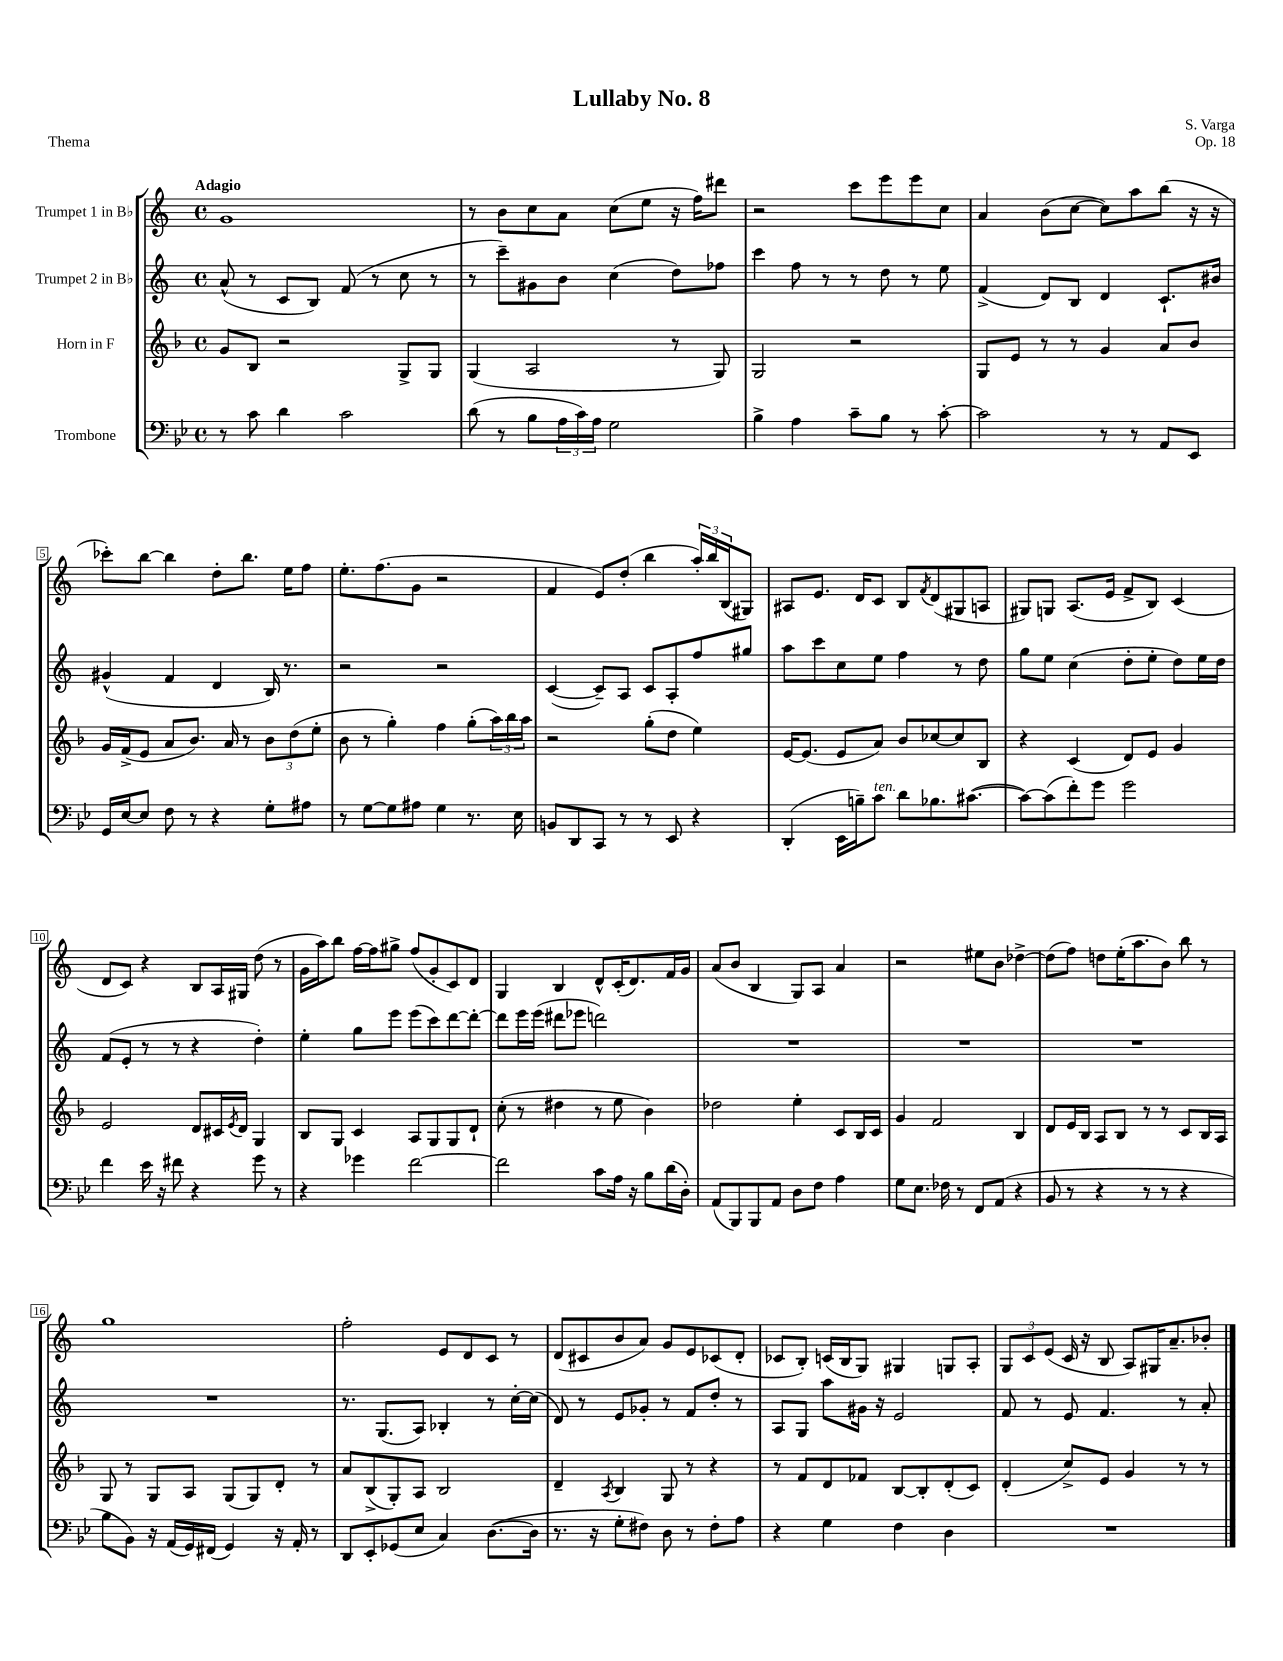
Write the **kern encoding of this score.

**kern	**kern	**kern	**kern
*staff4	*staff3	*staff2	*staff1
*clefF4	*clefG2	*clefG2	*clefG2
*k[b-e-]	*k[b-]	*k[]	*k[]
*M4/4	*M4/4	*M4/4	*M4/4
*met(c)	*met(c)	*met(c)	*met(c)
8r	8g	(8a^^	1g
8c	8B-	8r	.
4d	2r	8c	.
.	.	8B)	.
2c	.	(8f	.
.	.	8r	.
.	8G^	8cc	.
.	8G	8r	.
=	=	=	=
(8d	(4G	8r	8r
8r	.	8ccc~)	8b
8B-	2A	8g#	8cc
24A	.	8b	8a
24c)	.	.	.
24A	.	.	.
2G	.	(4cc	(8cc
.	.	.	8ee
.	8r	8dd)	16r
.	.	.	16ff)
.	8G)	8ff-	8ddd#
=	=	=	=
4B-^	2G	4ccc	2r
4A	.	8ff	.
.	.	8r	.
8c~	2r	8r	8ccc
8B-	.	8dd	8eee
8r	.	8r	8eee
[8c'	.	8ee	8cc
=	=	=	=
2c]	8G	(4f^	4a
.	8e	.	.
.	8r	8d)	(8b
.	8r	8B	[8cc
8r	4g	4d	8cc])
8r	.	.	8aa
8AA	8a	8.c`	(8bb
8EE-	8b-	.	16r
.	.	16b#	16r
=	=	=	=
16GG	16g	(4g#^^	8ccc-')
[16E-	(16f^	.	.
8E-]	8e	.	[8bb
8F	8a	4f	4bb]
8r	8.b-)	.	.
4r	.	4d	8dd'
.	16a	.	.
.	8r	.	8.bb
8G'	12b-	16B)	.
.	.	8.r	16ee
.	(12dd	.	.
8A#	.	.	8ff
.	12ee'	.	.
=	=	=	=
8r	8b-	2r	8.ee'
[8G	8r	.	.
.	.	.	(8.ff
8G]	4gg')	.	.
8A#	.	.	8g
4G	4ff	2r	2r
8.r	(8gg'	.	.
.	24aa)	.	.
.	24bb-	.	.
16E-	.	.	.
.	24aa	.	.
=	=	=	=
8BB	2r	([4c	4f
8DD	.	.	.
8CC	.	8c~])	8e)
8r	.	8A	(8dd'
8r	(8gg'	8c	4bb
8EE-	8dd	8A'	.
4r	4ee)	8ff	24aa')
.	.	.	24bb
.	.	.	(24B
.	.	8gg#	8G#)
=	=	=	=
(4DD'	[16e	8aa	8A#
.	(8.e]	.	.
.	.	8ccc	8.e
16EE-	8e	8cc	.
16B~)	.	.	16d
8c	8a)	8ee	8c
8d	8b-	4ff	8B
.	.	.	8qf
8.B-	[8cc-	.	(8d
.	8cc-]	8r	8G#
([8.c#	.	.	.
.	8B-	8dd	8A
=	=	=	=
8c#_)	4r	8gg	8G#)
(8c#]	.	8ee	8G
8f')	(4c	(4cc	(8.A
8g	.	.	.
.	.	.	16e
2g	8d)	8dd'	8f^
.	8e	8ee'	8B)
.	4g	8dd)	(4c
.	.	16ee	.
.	.	16dd	.
=	=	=	=
4f	2e	(8f	8d
.	.	8e'	8c)
16e-	.	8r	4r
16r	.	.	.
8f#	.	8r	.
4r	8d	4r	8B
.	16c#	.	16A
.	8qe	.	.
.	16d	.	16G#
8g	4G	4dd')	(8dd
8r	.	.	8r
=	=	=	=
4r	8B-	4ee'	16g
.	.	.	16aa)
.	8G	.	8bb
4g-	4c	8gg	[16ff
.	.	.	16ff]
.	.	8eee	8gg#^
[2f	8A	(8eee	(8ff
.	8G	8ccc)	8g'
.	8G	[8ddd	8c)
.	8d`	8ddd'_	8d
=	=	=	=
2f]	(8cc'	8ddd]	4G
.	8r	16eee	.
.	.	(16eee	.
.	4dd#	8ddd#	4B
.	.	8eee-	.
8c	8r	2ddd)	8d^^
16A	8ee	.	(16c'
16r	.	.	8.d)
8B-	4b-)	.	.
(16d	.	.	16f
16D')	.	.	16g
=	=	=	=
(8AA	2dd-	1r	(8a
8BBB-)	.	.	8b
8BBB-	.	.	4B
8AA	.	.	.
8D	4ee'	.	8G)
8F	.	.	8A
4A	8c	.	4a
.	16B-	.	.
.	16c	.	.
=	=	=	=
8G	4g	1r	2r
8.E-	.	.	.
.	2f	.	.
16F-	.	.	.
8r	.	.	.
8FF	.	.	8ee#
(8AA	.	.	8b
4r	4B-	.	[4dd-^
=	=	=	=
8BB-	8d	1r	(8dd-]
8r	16e	.	8ff)
.	16B-	.	.
4r	8A	.	8dd
.	8B-	.	(16ee'
.	.	.	8.aa
8r	8r	.	.
8r	8r	.	8b)
4r	8c	.	8bb
.	16B-	.	8r
.	16A	.	.
=	=	=	=
8B-	8G	1r	1gg
8BB-)	8r	.	.
16r	8G	.	.
(16AA	.	.	.
16GG)	8A	.	.
(16FF#	.	.	.
4GG)	(8G	.	.
.	8G)	.	.
16r	8d'	.	.
16AA'	.	.	.
8r	8r	.	.
=	=	=	=
8DD	8a	8.r	2ff'
8EE-'	(8B-^	.	.
.	.	(8.G	.
(8GG-	8G')	.	.
8E-	8A	8A)	.
4C)	2B-	4B-'	8e
.	.	.	8d
([8.D	.	8r	8c
.	.	[16cc'	8r
16D]	.	(16cc]	.
=	=	=	=
8.r	4d~	8d)	(8d
.	.	8r	8c#
16r	.	.	.
.	8qA	.	.
8G'	4B-	8e	8b
8F#)	.	8g-'	8a)
8D	8G	8r	8g
8r	8r	8f	8e
8F#'	4r	8dd'	(8c-
8A	.	8r	8d'
=	=	=	=
4r	8r	8A	8c-
.	8f	8G	8B')
4G	8d	8aa	(16c
.	.	.	16B
.	8f-	16g#	8G)
.	.	16r	.
4F	[8B-	2e	4G#
.	8B-']	.	.
4D	(8d'	.	8G
.	8c)	.	8A'
=	=	=	=
1r	(4d'	8f	12G
.	.	.	12c
.	.	8r	.
.	.	.	(12e
.	8cc^)	8e	16c
.	.	.	16r
.	8e	4.f	8B
.	4g	.	8A)
.	.	.	16G#
.	.	.	8.a~
.	8r	8r	.
.	8r	8a'	8b-'
==	==	==	==
*-	*-	*-	*-
